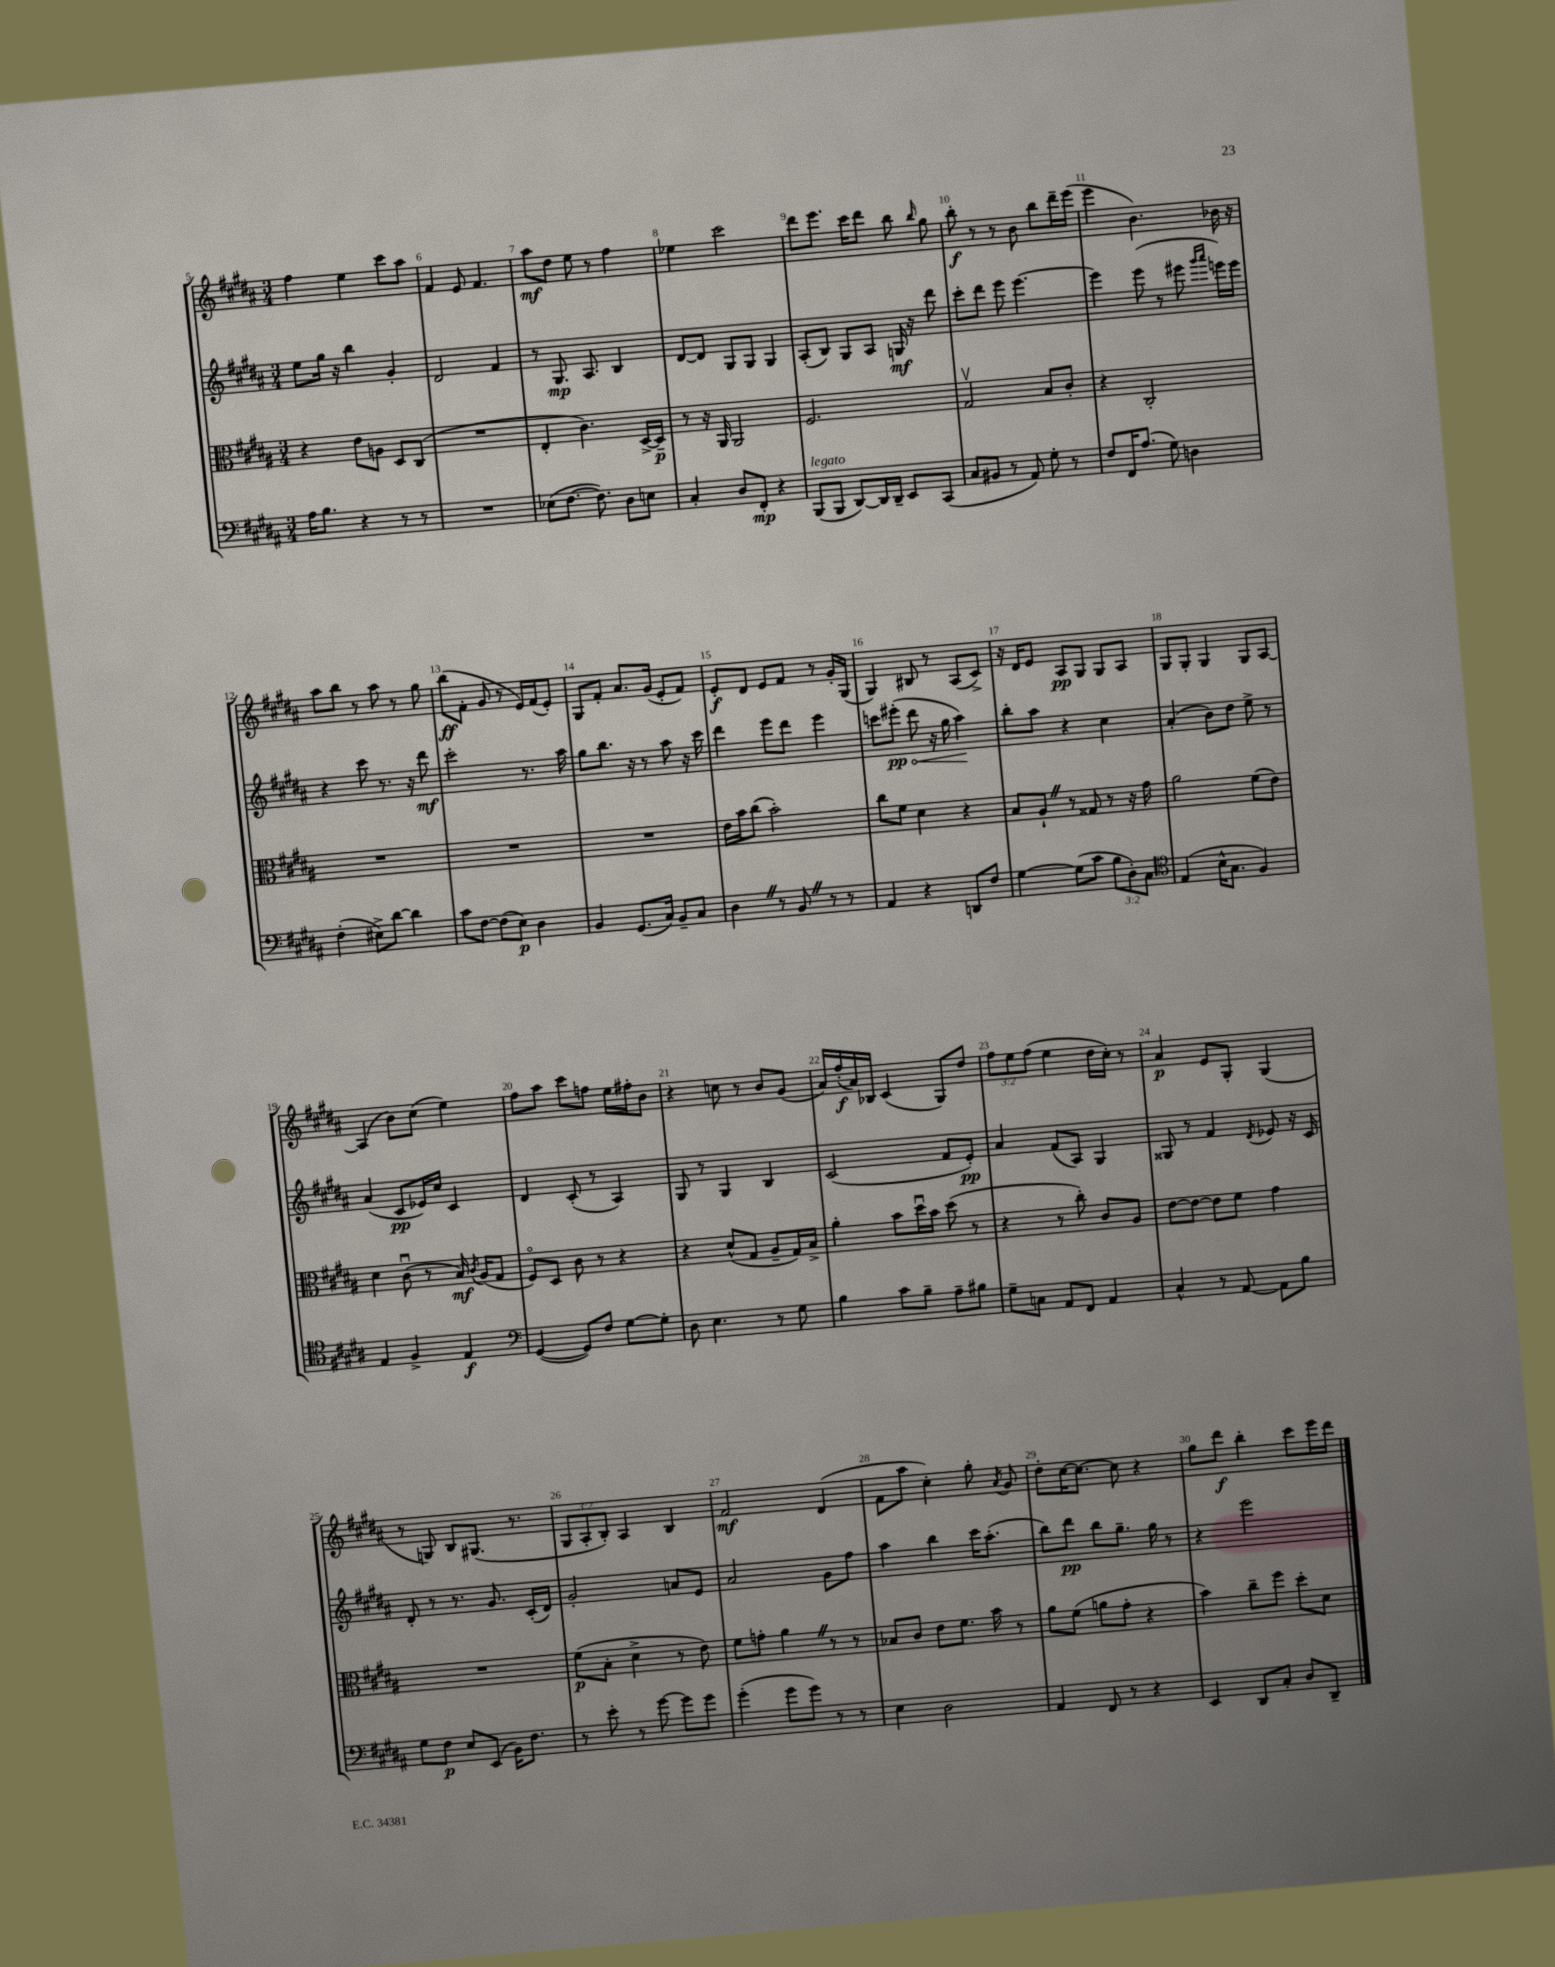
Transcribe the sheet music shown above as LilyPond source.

<<
\new StaffGroup <<
\new Staff = "s0" {
    \clef treble \key b \major \numericTimeSignature \time 3/4 \override Staff.TupletNumber.text = #tuplet-number::calc-fraction-text
    \autoBeamOff fis''4 e''4 cis'''8[ ais''8] |
    fis'4 e'8 fis'4. |
    ais''8[\mf dis''8] e''8 r8 fis''4 |
    ees''4 cis'''2 |
    dis'''8[ e'''8.] cis'''16[ dis'''8] b''8 \grace { b''16 } gis''8 |
    b''8-.\f r8 r8 b'8 b''8[ dis'''16-- e'''16]( |
    e'''4 b'4.) bes'16 r16 |
    ais''8[ b''8] r8 ais''8 r8 gis''8 |
    b''8[\ff( fis'8]-. gis'8 r8 e'16[) fis'16( e'8]-.) |
    gis8[ fis'8]-. ais'8.[ gis'16]( e'8[-. fis'8]) |
    e'8[-.\f dis'8] e'8[ fis'8] r8 gis'16[-. gis16]( |
    gis4) bis8 r8 ais8[( cis'8]->) |
    r16 dis'16[ e'8] ais8[\pp gis8] gis8[ ais8] |
    gis8[ gis8]-. gis4 gis8[ ais8]~ |
    ais4( b'8[) cis''8]( e''4) |
    fis''8[ ais''8] cis'''8[ f''8] e''16[ fis''16-. b'8] |
    r4 c''8 r8 b'8[ gis'8]( |
    ais'16[) fis''16-.\f( ais'16) bes16] cis'4( gis8[) dis''8] |
    \tuplet 3/2 { fis''8[ e''8 fis''8]( } e''4 dis''16[ cis''16]-.) r8 |
    ais'4\p e'8[ gis8]-. gis4( |
    r8 g8) b8[ gis8.]( r8. |
    \tuplet 3/2 { gis8[ ais8-. b8]-.) } ais4 b4 |
    fis'2\mf dis'4( |
    fis'8[ ais''8] cis''4-.) gis''8-. \acciaccatura { ais'8 } gis'8 |
    dis''8[-. cis''16~ cis''8.]~ cis''8 r4 |
    gis''8[ dis'''8]\f b''4-. cis'''8[ e'''16 dis'''16] \bar "|." |
}
\new Staff = "s1" {
    \clef treble \key b \major \numericTimeSignature \time 3/4
    \autoBeamOff e''8[ gis''16] r16 b''4 gis'4-. |
    dis'2 fis'4 |
    r8 gis8.\mp ais8. b4 |
    dis'8[~ dis'8] gis8[ gis8] gis4 |
    ais8[-.( b8]) gis8[ ais8] g16\mf r16 dis'''8 |
    cis'''8[-. dis'''8] e'''8 e'''4.~ |
    e'''4 e'''8( r8 eis'''8 \grace { gis'''16[ ais'''16] } e'''16[) e'''16] |
    r4 cis'''8 r8. r16 dis'''8\mf |
    cis'''2-. r8. ais''16 |
    gis''8[ b''8.] r16 r8 ais''8 r16 cis'''16 |
    dis'''4 e'''8[ dis'''8] e'''4 |
    c'''8[ eis'''8]-.\pp( \once \override Hairpin.circled-tip = ##t dis'''8\< r16 gis''16 ais''4\!) |
    b''8[-. ais''8] r4 cis''4 |
    ais'4-.( b'8[) dis''8] e''8-> r8 |
    ais'4( cis'8[\pp ees'16) cis''16] cis'4 |
    dis'4 cis'8-.( r8 ais4) |
    gis8 r8 gis4 b4 |
    cis'2( fis'8[ e'8]-.\pp) |
    ais'4 fis'8[( ais8]) gis4 |
    gisis8 r8 fis'4 \acciaccatura { dis'8 } ees'8 r16 cis'16 |
    dis'8-. r8 r8. gis'8. cis'16[-.( dis'16]) |
    gis'2-. a'8[ e'8] |
    ais'2 gis'8[ fis''8] |
    ais''4 b''4 cis'''16[ ais''8.]-.( |
    b''8[) dis'''8]\pp b''8[ gis''8.]-- gis''16 r8 |
    r4 e'''2 \bar "|." |
}
\new Staff = "s2" {
    \clef alto \key b \major \numericTimeSignature \time 3/4
    \autoBeamOff r4 e'8[ a8] dis8[ cis8]( |
    R2. |
    e4-. cis'4.) dis16[~-> dis16]--\p |
    r8 r16 ais,16 ais,2 |
    fis2. |
    gis2\upbow b8[ cis'8]-. |
    r4 cis2-. |
    R2. |
    R2. |
    R2. |
    e'16[ b'16 cis''8]( b'2-.) |
    cis''8[ fis'8] dis'4 r4 |
    b8[ ais8]-! \once \override BreathingSign.text = \markup { \musicglyph "scripts.caesura.straight" } \breathe r8 gisis8 r8 r16 gis'16 |
    ais'2 fis'8[( e'8]) |
    dis'4 cis'8\downbow( r8 b16\mf) \acciaccatura { cis'8 } ais16[( gis8] |
    fis8[\flageolet) dis8] cis'8 r8 r4 |
    r4 dis'8[-^( gis8] ais8[-- gis16) b16]-> |
    ais'4-. b'8[ dis''16\downbow b'16] dis''8( r8 |
    r4 r8 cis''8-.) cis'8[ ais8] |
    e'8[~ e'8]~ e'8[ fis'8] gis'4 |
    R2. |
    fis'8[\p( b8]-. dis'4-> r8 e'8) |
    fis'8[ g'8]-. ais'4 \once \override BreathingSign.text = \markup { \musicglyph "scripts.caesura.straight" } \breathe r8 r8 |
    bes8[ cis'8] e'8[ fis'8.] b'16 r8 |
    ais'8[ fis'8]( a'8[ gis'8]-. r4 |
    b'4) cis''8[-- fis''8] dis''8[-. dis'8] \bar "|." |
}
\new Staff = "s3" {
    \clef bass \key b \major \numericTimeSignature \time 3/4 \override Staff.TupletNumber.text = #tuplet-number::calc-fraction-text
    \autoBeamOff ais16[ b8.] r4 r8 r8 |
    R2. |
    ees8[( fis8.]~ fis8.) dis8[ e8] |
    cis4-. dis8[ fis,8]-.\mp r4 |
    b,,8[^\markup { \italic "legato" }( b,,8] dis,8[~) dis,16 dis,16]-- e,8[ cis,8]( |
    cis8[ bis,8] r8 ais,8) gis8-. r8 |
    fis8[ fis,16 ais8.]( gis8) d4 |
    fis4-.( eis8[->) dis'8]~ dis'4 |
    cis'8[ fis8]~ fis8[( e8]\p) dis4 |
    b,4 gis,8.[( cis16]) b,8[-- cis8] |
    dis4 \once \override BreathingSign.text = \markup { \musicglyph "scripts.caesura.straight" } \breathe r8 b,8 \once \override BreathingSign.text = \markup { \musicglyph "scripts.caesura.straight" } \breathe r8 r8 |
    ais,4 r4 d,8[ fis8] |
    gis4~ gis8[( cis'8] \tuplet 3/2 { b8[ dis8-.) cis8] } |
    \clef tenor e4( b16[-^ gis8.] fis4) |
    e4 fis4-> e4\f |
    \clef bass gis,4~( gis,8[) fis8] gis8[~ gis8]-. |
    dis8 e4. r8 gis8 |
    b4 cis'8[ b8]-- ais8[-- bis8] |
    gis8[-- c8] ais,8[ fis,8] ais,4 |
    cis4-^ r8 ais,8~ ais,8[ b8] |
    gis8[ fis8]\p e8[ e,8]( b,16[) fis8.] |
    r8 e'8-. r8 gis'8~ gis'8[ gis'8] |
    gis'4-.( gis'8[ gis'8]) r8 r8 |
    e4 dis2 |
    ais,4 fis,8 r8 r4 |
    e,4 dis,8[ cis8]-. dis8[ dis,8]-- \bar "|." |
}
>>
>>
\layout { \context { \Score currentBarNumber = #5 \override BarNumber.break-visibility = ##(#f #t #t) barNumberVisibility = #all-bar-numbers-visible } }
